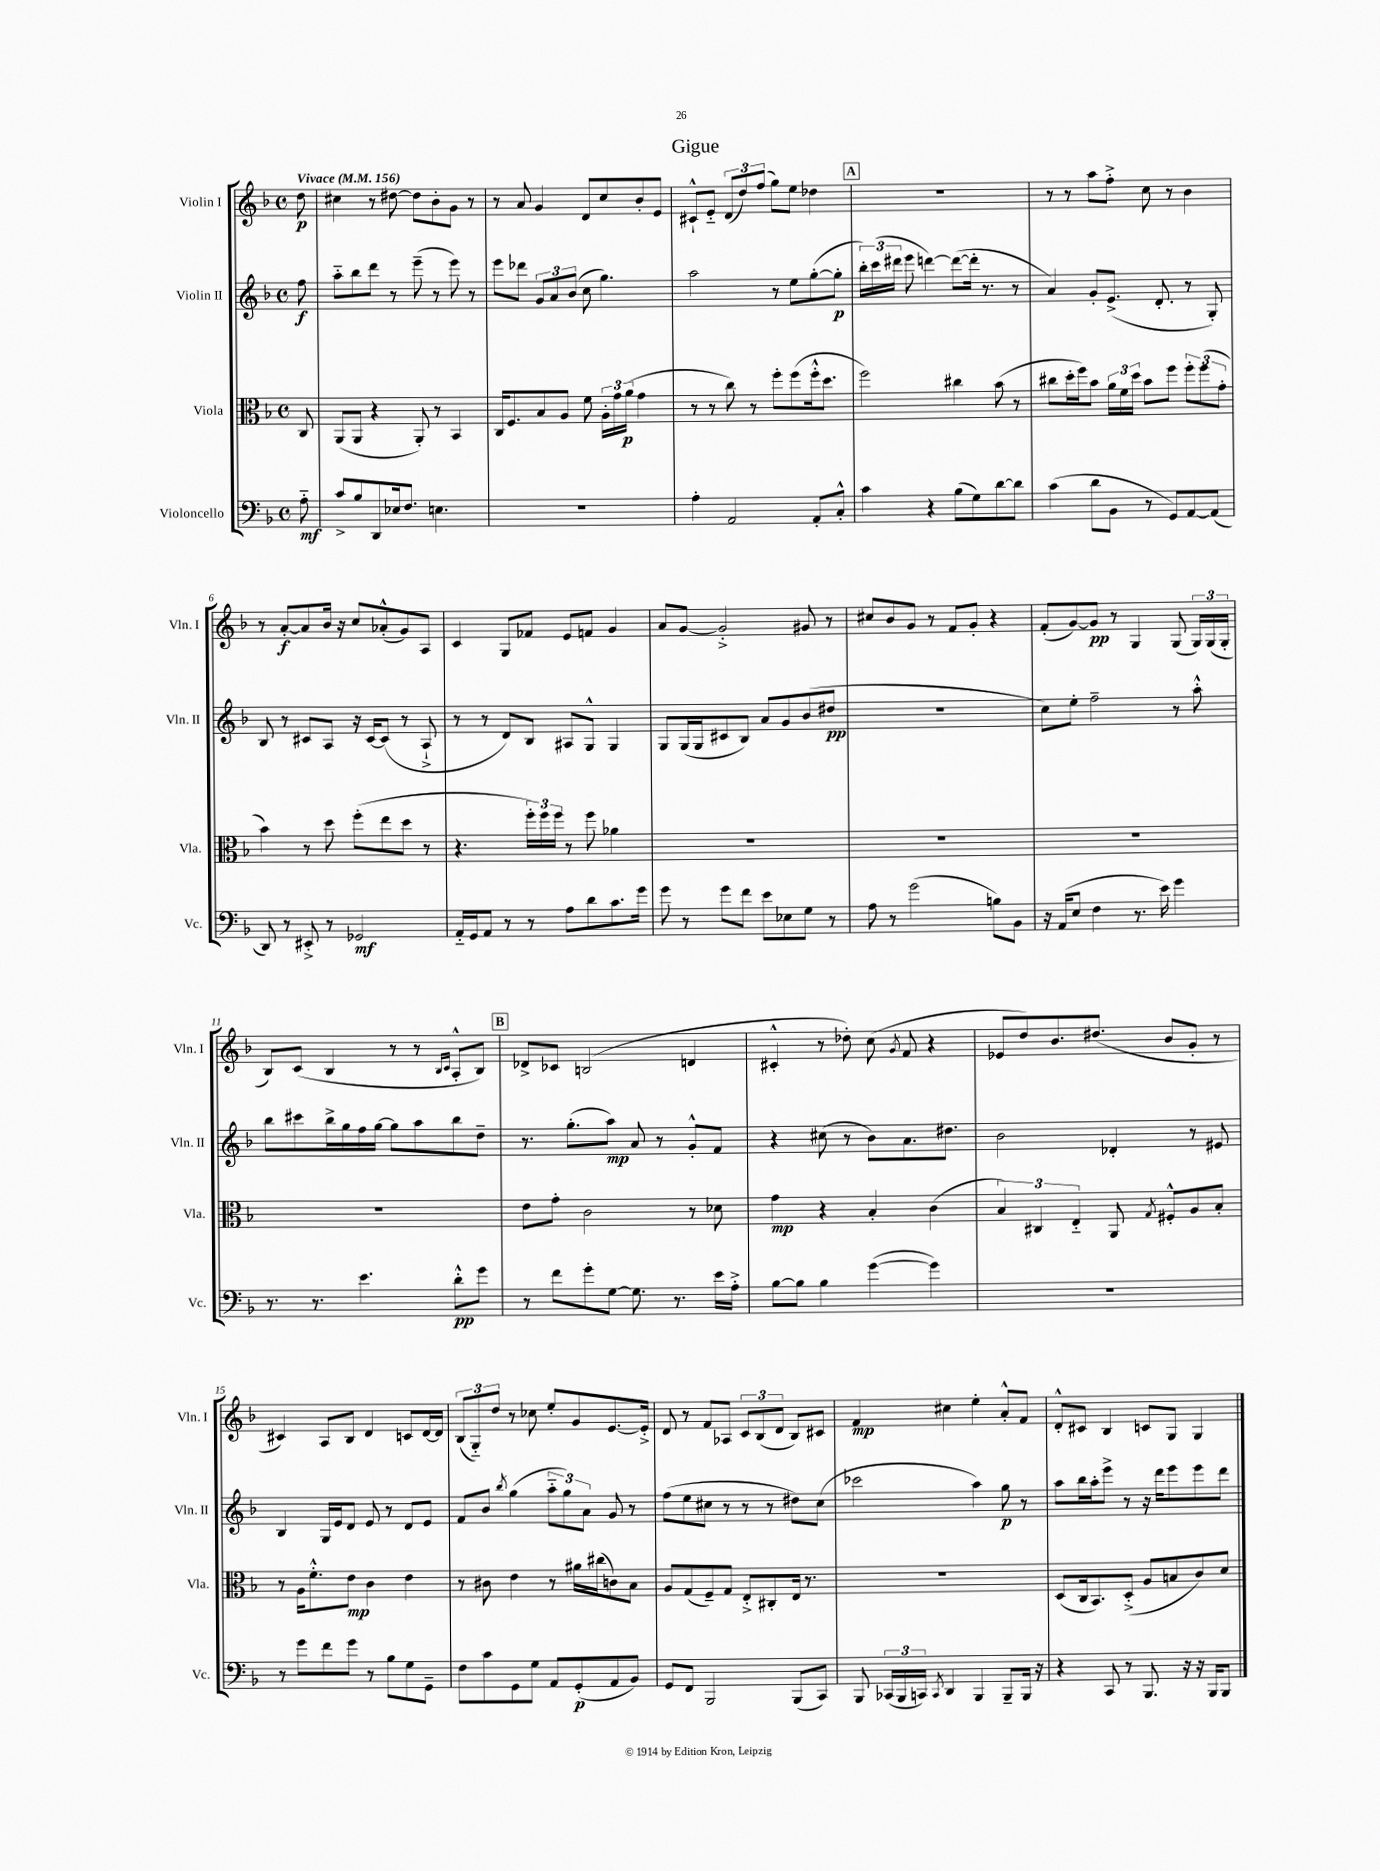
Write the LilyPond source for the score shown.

\header { title = "Gigue" }
<<
\new StaffGroup <<
\new Staff = "s0" \with { instrumentName = "Violin I" shortInstrumentName = "Vln. I" } {
    \clef treble \key f \major \defaultTimeSignature \time 4/4 \partial 8 \tempo "Vivace" 4 = 156
    \autoBeamOff d''8\p |
    cis''4 r8 dis''8~ dis''8[ bes'8-. g'8] r8 |
    r8 a'8 g'4 d'8[ c''8 bes'8-. e'8] |
    cis'8[-!-^ e'8]-_ \tuplet 3/2 { d'8[( d''8) f''8]( } g''8[) e''8] des''4 |
    \mark \markup { \box "A" } R1 |
    r8 r8 a''8[ f''8]-.-> c''8 r8 bes'4 |
    r8 a'8[~-.\f a'8 bes'16] r16 c''8[ aes'8-.-^( g'8) a8] |
    c'4 g8[ fes'8] e'8[ f'8] g'4 |
    a'8[ g'8]~ g'2-.-> gis'8 r8 |
    cis''8[ bes'8 g'8] r8 f'8[ g'8]-. r4 |
    f'8[-.( g'8~) g'8]\pp r8 g4 g8( \tuplet 3/2 { g16[) g16( g16]-. } |
    bes8[) c'8]( bes4 r8 r8 \grace { bes16[ c'16] } a8[-.-^ bes8]) |
    \mark \markup { \box "B" } des'8[-> ces'8] b2( d'4 |
    cis'4-.-^ r8 des''8-.) c''8( \acciaccatura { g'8 } f'8 r4 |
    ees'8[ d''8) bes'8. dis''8.]( bes'8[ g'8]-. r8 |
    cis'4) a8[ bes8] d'4 c'8[ d'16~ d'16] |
    \tuplet 3/2 { bes8[( g8-_) d''8] } r8 ces''8 e''8[-. g'8 e'8.~ e'16]-.-> |
    d'8 r8 f'8[ aes8] \tuplet 3/2 { c'8[ bes8( d'8] } bes8[) cis'8] |
    f'4\mp cis''4 e''4-. a'8[-.-^ f'8] |
    d'8[-.-^ cis'8] bes4 c'8[ g8] g4 \bar "|." |
}
\new Staff = "s1" \with { instrumentName = "Violin II" shortInstrumentName = "Vln. II" } {
    \clef treble \key f \major \defaultTimeSignature \time 4/4 \partial 8
    \autoBeamOff f''8\f |
    a''8[-_ bes''8 d'''8] r8 e'''8--( r8 e'''8) r8 |
    e'''8[ des'''8] \tuplet 3/2 { g'8[ a'8 bes'8]( } c''8 g''4.) |
    a''2 r8 e''8[ g''8~-.( g''8]-.\p |
    \mark \markup { \box "A" } \tuplet 3/2 { bes''16[-.) c'''16( dis'''16] } e'''8 d'''4~) d'''8[~( d'''16]-. r8. r8 |
    a'4) g'8[-. e'8.]->( d'8.-. r8 g8-.) |
    bes8 r8 cis'8[ a8] r16 cis'16[~ cis'8]( r8 a8-!-> |
    r8 r8 d'8[) bes8] ais8[ g8]-^ g4 |
    g8[ g16( g16 cis'8 bes8]) a'8[ g'8 bes'8( dis''8]\pp |
    R1 |
    c''8[) e''8]-. f''2-- r8 a''8-.-^ |
    bes''8[ cis'''8 bes''16-> g''16 f''16 g''16]~ g''8[ a''8 bes''8 d''8]-- |
    \mark \markup { \box "B" } r8. g''8.[-.( a''8]\mp) a'8 r8 g'8[-.-^ f'8] |
    r4 cis''8( r8 bes'8[) a'8. dis''8.] |
    bes'2 des'4-. r8 eis'8 |
    bes4 g16[ e'16 d'8] e'8 r8 d'8[ e'8] |
    f'8[ bes'8] \acciaccatura { bes''8 } g''4( \tuplet 3/2 { a''8[-_ g''8) a'8] } g'8 r8 |
    f''8[( e''8 cis''8] r8 r8 r8 dis''8[) cis''8]( |
    ces'''2 a''4) g''8\p r8 |
    a''8[ bes''16 a''16-. e'''8]-> r8 r16 d'''16[ e'''8 e'''8 d'''8] \bar "|." |
}
\new Staff = "s2" \with { instrumentName = "Viola" shortInstrumentName = "Vla." } {
    \clef alto \key f \major \defaultTimeSignature \time 4/4 \partial 8
    \autoBeamOff c8 |
    a,8[( a,8] r4 a,8-.) r8 bes,4 |
    c16[ f8. bes8 a8] f'8 \tuplet 3/2 { a16[-. g'16 a'16]\p( } g'4 |
    r8 r8 c''8) r8 f''8[-. f''8( f''16-.-^ d''8.] |
    \mark \markup { \box "A" } f''2) cis''4 bes'8( r8 |
    cis''8[ d''16-. f''16) bes'8] \tuplet 3/2 { a'16[ f'16 d''16] } bes'8[ f''8] \tuplet 3/2 { f''8[-. f''8( g'8]-. } |
    bes'4) r8 d''8 f''8[-.( e''8 d''8] r8 |
    r4. \tuplet 3/2 { f''16[-.) f''16 f''16] } r8 f''8 aes'4 |
    R1 |
    R1 |
    R1 |
    R1 |
    \mark \markup { \box "B" } e'8[ g'8]-. c'2 r8 des'8 |
    g'4\mp r4 bes4-. c'4( |
    \tuplet 3/2 { bes4) cis4 e4-_ } a,8 \acciaccatura { g8 } fis8[-.-^ a8 bes8]-. |
    r8 a16[ f'8.-.-^ e'8]\mp c'4 e'4 |
    r8 cis'8 e'4 r8 ais'16[ cis''16( c'8) bes8] |
    a8[ g8( f8--) g8] e8[-.-> cis8-. e16] r8. |
    R1 |
    d8[( c16 bes,8.) d8]-.->( a8[ b8 c'8) d'8] \bar "|." |
}
\new Staff = "s3" \with { instrumentName = "Violoncello" shortInstrumentName = "Vc." } {
    \clef bass \key f \major \defaultTimeSignature \time 4/4 \partial 8
    \autoBeamOff a8-_\mf |
    c'8[-> bes8 d,8 ees16 f8.] e4. |
    R1 |
    a4-. a,2 a,8[-. c8]-.-^ |
    \mark \markup { \box "A" } c'4 r4 bes8[( g8) d'8~ d'8] |
    c'4( d'8[ bes,8] r8 g,8[) a,8~ a,8]( |
    d,8) r8 eis,8-.-> r8 ges,2\mf |
    a,16[-_ g,16 a,8] r8 r8 a8[ d'8 c'8. g'16] |
    g'8 r8 g'8[ f'8] e'8[ ees8 g8] r8 |
    a8 r8 g'2( b8[) bes,8] |
    r16 a,16[( e8] f4 r8. e'16) g'4 |
    r8. r8. e'4. d'8[-.-^\pp g'8] |
    \mark \markup { \box "B" } r8 f'8[ g'8-. g8]~ g8. r8. e'16[ a16]-.-> |
    bes8[~ bes8] bes4 g'4~( g'4) |
    R1 |
    r8 g'8[ f'8 g'8] r8 bes8[ g8 g,8]-- |
    f8[ c'8 g,8 g8] a,8[ g,8-.\p( a,8 bes,8]) |
    g,8[ f,8] bes,,2 bes,,8[( c,8]) |
    bes,,8 \tuplet 3/2 { ces,16[( bes,,16 c,16]) } \acciaccatura { c,8 } d,4 bes,,4 bes,,8[-- bes,,16] r16 |
    r4 c,8 r8 bes,,8. r16 r16 bes,,16[ bes,,8] \bar "|." |
}
>>
>>
